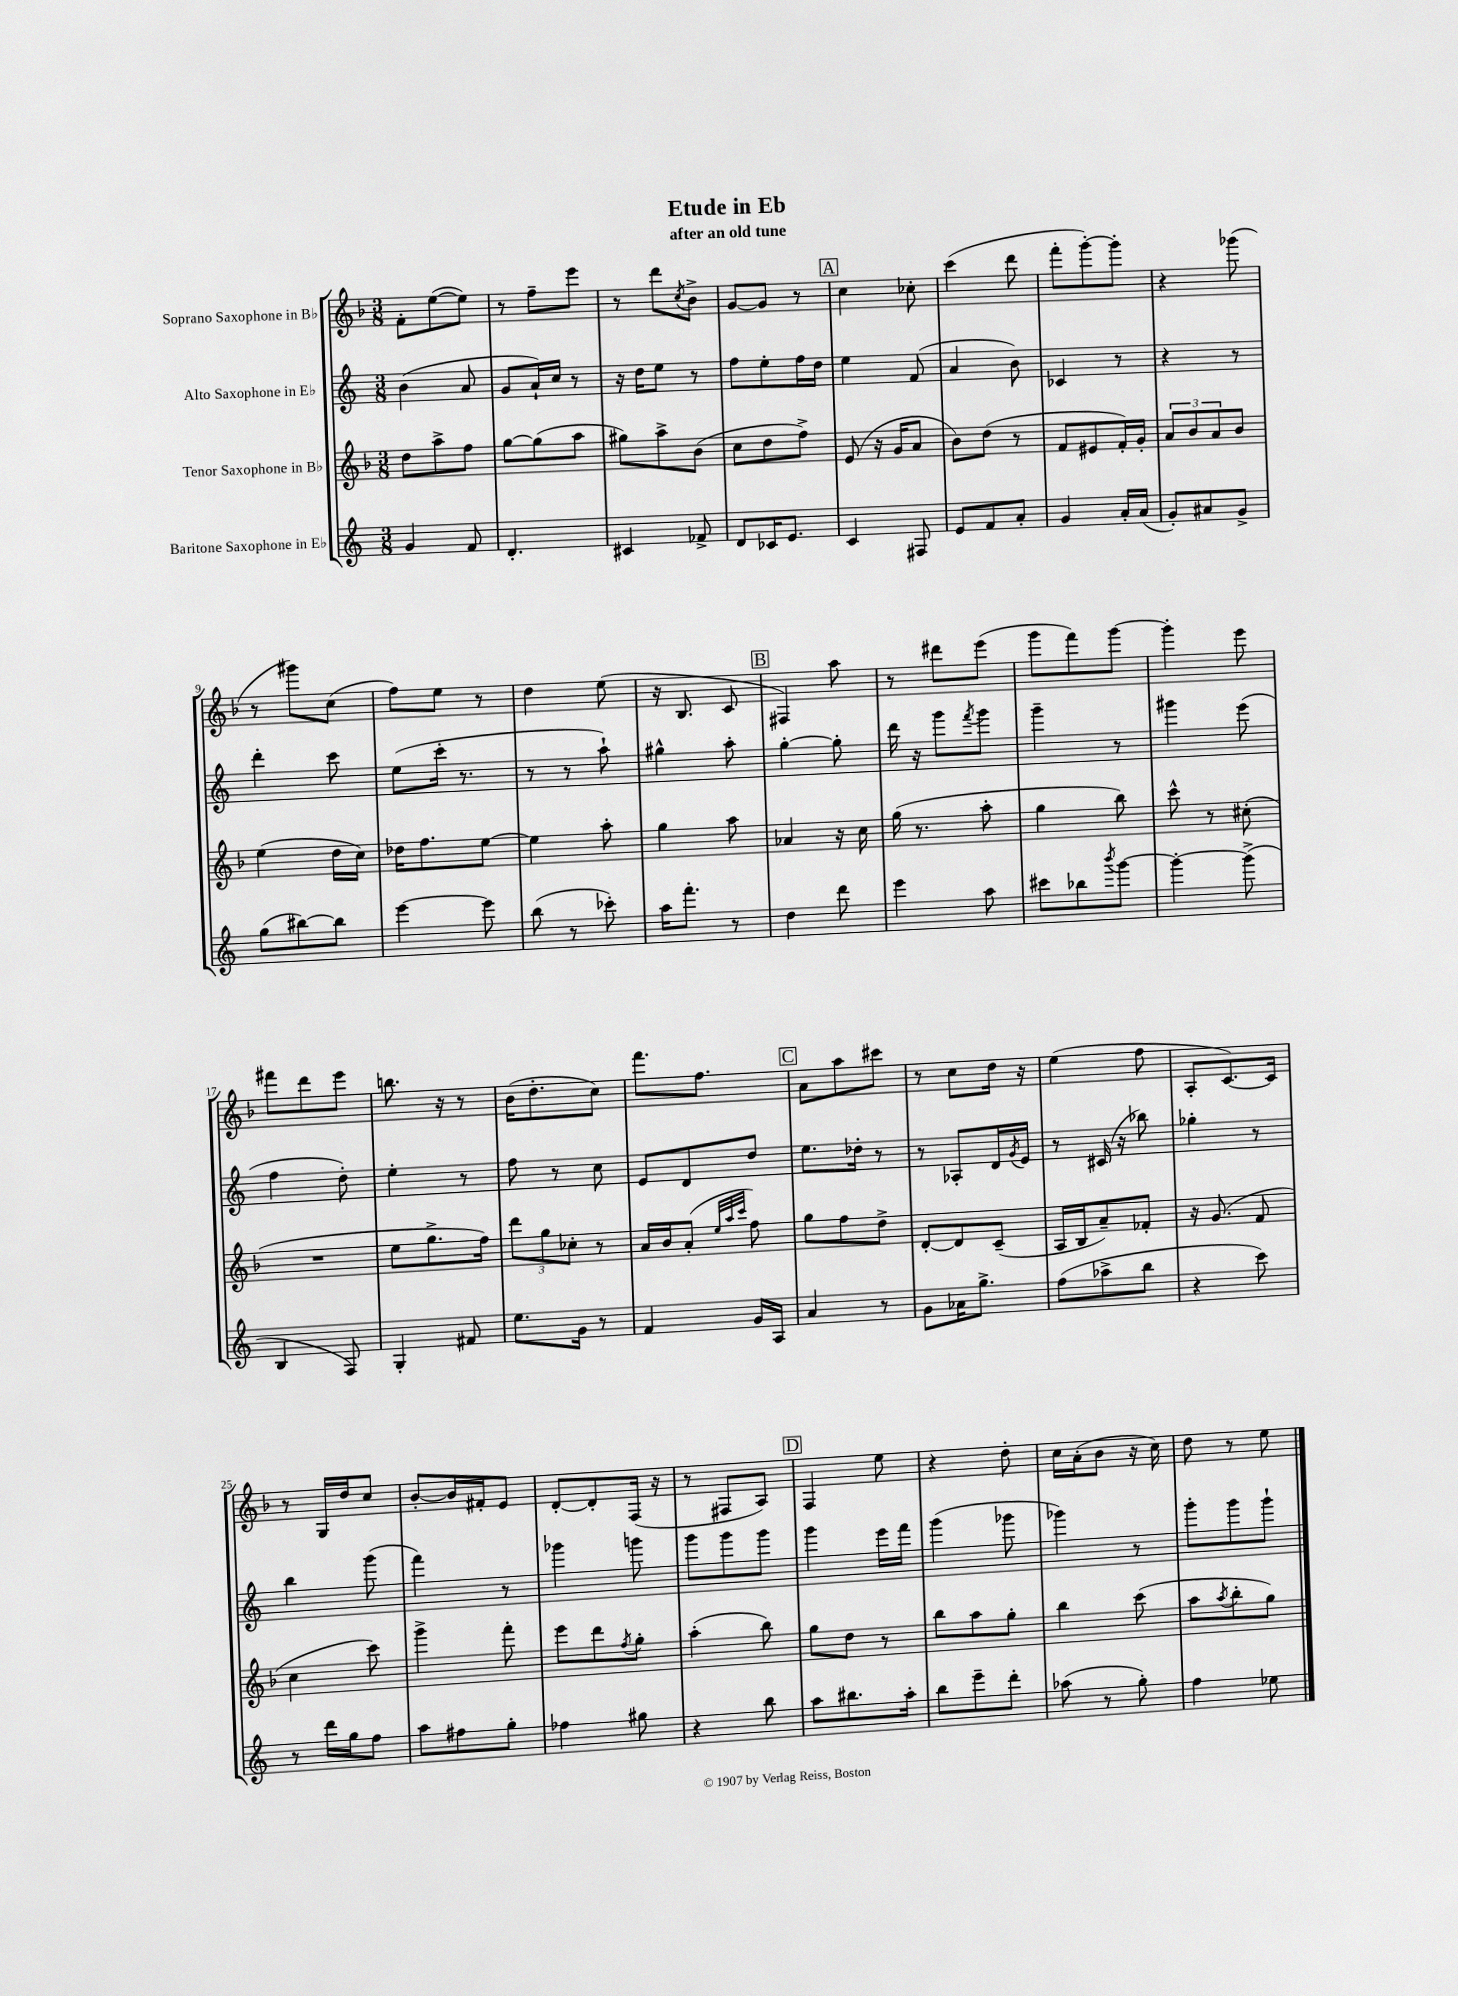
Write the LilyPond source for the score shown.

\header { title = "Etude in Eb" subtitle = "after an old tune" }
<<
\new StaffGroup <<
\new Staff = "s0" \with { instrumentName = "Soprano Saxophone in Bb" } {
    \clef treble \key f \major \numericTimeSignature \time 3/8
    f'8-. e''8~( e''8) |
    r8 f''8-- e'''8 |
    r8 d'''8 \acciaccatura { c''8 } bes'8-> |
    g'8~ g'8 r8 |
    \mark \markup { \box "A" } c''4 ces''8-. |
    c'''4( d'''8 |
    f'''8-. g'''8~-.) g'''8-. |
    r4 ges'''8( |
    r8 gis'''8) c''8( |
    f''8) e''8 r8 |
    d''4 e''8( |
    r16 bes8. c'8 |
    \mark \markup { \box "B" } fis4) a''8 |
    r8 dis'''8 e'''8( |
    g'''8 f'''8) g'''8~ |
    g'''4-. e'''8 |
    fis'''8 d'''8 e'''8 |
    b''8. r16 r8 |
    bes'16( d''8.-. c''8) |
    f'''8. f''8. |
    \mark \markup { \box "C" } a'8 a''8 cis'''8 |
    r8 c''8 d''16 r16 |
    e''4( f''8 |
    a8-. c'8.~) c'16 |
    r8 g16 d''16 c''8 |
    bes'8~-. bes'16 fis'16-. e'8 |
    d'8~-. d'8-. f16( r16 |
    r8 fis8 a8) |
    \mark \markup { \box "D" } f4 e''8 |
    r4 d''8-. |
    c''16 a'16-.( bes'8 r16 c''16) |
    d''8 r8 e''8 \bar "|." |
}
\new Staff = "s1" \with { instrumentName = "Alto Saxophone in Eb" } {
    \clef treble \key c \major \numericTimeSignature \time 3/8
    b'4( a'8 |
    g'8 a'16-!) c''16 r8 |
    r16 d''16 e''8 r8 |
    f''8 e''8-. f''16 d''16 |
    \mark \markup { \box "A" } e''4 f'8( |
    a'4 b'8) |
    ces'4 r8 |
    r4 r8 |
    d'''4-. c'''8 |
    e''8( c'''16-. r8. |
    r8 r8 a''8-!) |
    gis''4-^ a''8-. |
    \mark \markup { \box "B" } g''4~-. g''8-. |
    d'''16 r16 g'''8 \acciaccatura { f'''8 } g'''8 |
    g'''4-- r8 |
    gis'''4 e'''8( |
    f''4 d''8-.) |
    e''4-. r8 |
    f''8 r8 c''8 |
    e'8 d'8 d''8 |
    \mark \markup { \box "C" } e''8. des''16-. r8 |
    r8 aes8-. d'16 \acciaccatura { g'8 } e'16 |
    r8 cis'16( r16 bes''8) |
    ges''4-. r8 |
    b''4 g'''8( |
    f'''4) r8 |
    ges'''4 g'''8 |
    g'''8 g'''8 g'''8 |
    \mark \markup { \box "D" } g'''4 e'''16 f'''16 |
    g'''4( ges'''8 |
    ges'''4) r8 |
    g'''8-. g'''8 g'''8-! \bar "|." |
}
\new Staff = "s2" \with { instrumentName = "Tenor Saxophone in Bb" } {
    \clef treble \key f \major \numericTimeSignature \time 3/8
    d''8 a''8-> f''8 |
    g''8~ g''8( a''8 |
    gis''8) a''8-> bes'8( |
    c''8 d''8 f''8->) |
    \mark \markup { \box "A" } e'8( r16 g'16 a'8 |
    bes'8) d''8( r8 |
    f'8 eis'8 f'16-.) g'16-. |
    \tuplet 3/2 { a'8 bes'8 a'8 } bes'8 |
    e''4( d''16 c''16) |
    des''16 f''8. e''8~ |
    e''4 a''8-. |
    g''4 a''8 |
    \mark \markup { \box "B" } aes'4 r16 c''16 |
    g''16( r8. a''8-. |
    g''4 bes''8) |
    c'''8-^ r8 cis''8-.( |
    R4. |
    e''8 g''8.-> f''16) |
    \tuplet 3/2 { d'''8 g''8 ces''8-. } r8 |
    a'16 bes'16 a'8-.( \grace { e''32 a''32 c'''32 } f''8) |
    \mark \markup { \box "C" } g''8 f''8 d''8-> |
    d'8~-. d'8 c'8--( |
    a16 bes16 a'8--) fes'8-. |
    r16 g'8.( f'8 |
    c''4 c'''8) |
    g'''4-> f'''8-. |
    e'''8 d'''8 \acciaccatura { f''8 } g''8-. |
    a''4-.( bes''8) |
    \mark \markup { \box "D" } g''8 d''8 r8 |
    bes''8 a''8 g''8-. |
    bes''4 c'''8( |
    a''8 \acciaccatura { a''8 } bes''8-. g''8) \bar "|." |
}
\new Staff = "s3" \with { instrumentName = "Baritone Saxophone in Eb" } {
    \clef treble \key c \major \numericTimeSignature \time 3/8
    g'4 f'8 |
    d'4.-. |
    cis'4 fes'8-> |
    d'8 ces'16 e'8. |
    \mark \markup { \box "A" } c'4 fis8 |
    e'8 f'8 a'8-. |
    g'4 a'16-. a'16( |
    g'8-.) ais'8 g'8-> |
    g''8( bis''8~) bis''8 |
    e'''4~ e'''8 |
    b''8( r8 ces'''8-.) |
    a''16 f'''8.-. r8 |
    \mark \markup { \box "B" } d''4 d'''8 |
    e'''4 a''8 |
    cis'''8 bes''8 \acciaccatura { b'''8 } g'''8~ |
    g'''4~-. g'''8->( |
    b4 f8) |
    g4-. fis'8 |
    e''8. g'16 r8 |
    f'4 g'16 a16 |
    \mark \markup { \box "C" } a'4 r8 |
    g'8 aes'16 g''8.-> |
    f''8( aes''8-> b''8 |
    r4 c'''8) |
    r8 d'''16 g''16 f''8 |
    a''8 fis''8 g''8-. |
    fes''4 gis''8 |
    r4 b''8 |
    \mark \markup { \box "D" } a''8 bis''8. a''16-. |
    b''8 e'''8-- d'''8-. |
    aes''8( r8 g''8-.) |
    f''4 ees''8 \bar "|." |
}
>>
>>
